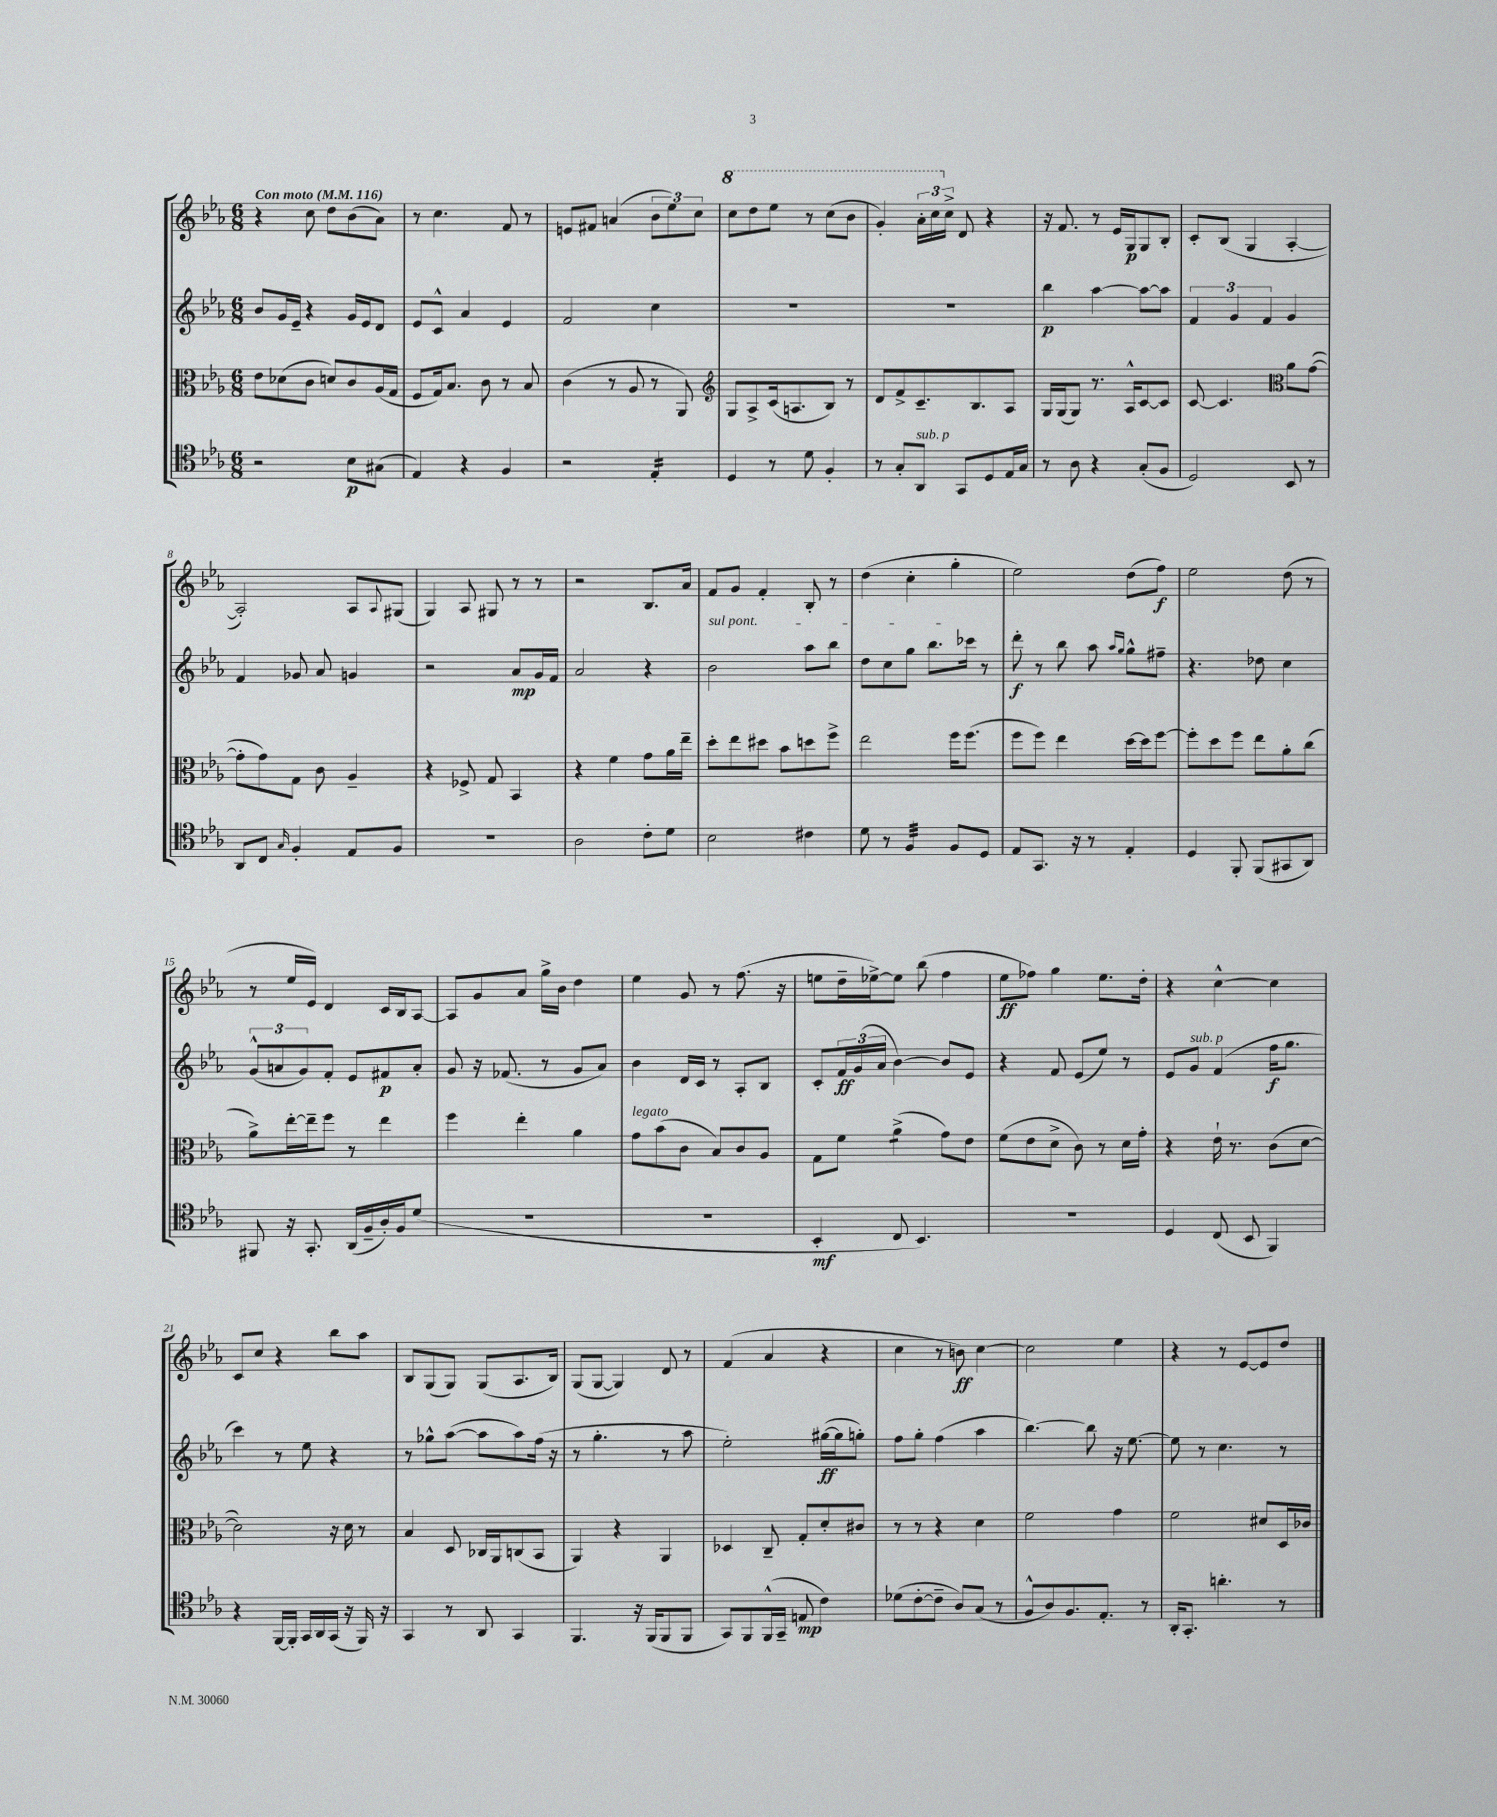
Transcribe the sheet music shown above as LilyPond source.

<<
\new StaffGroup <<
\new Staff = "s0" {
    \clef treble \key ees \major \numericTimeSignature \time 6/8 \tempo "Con moto" 4 = 116
    r4 c''8 d''8 bes'8( aes'8) |
    r8 c''4. f'8 r8 |
    e'8 fis'8 a'4( \tuplet 3/2 { bes'8 ees''8) c''8 } |
    \ottava #1 c'''8 d'''8 ees'''8 r8 c'''8( bes''8 |
    g''4-.) \tuplet 3/2 { aes''16-. c'''16 \ottava #0 c''16-> } d'8 r4 |
    r16 f'8. r8 ees'16 g16\p g8 bes8-. |
    c'8-. bes8( g4 aes4~-. |
    aes2-.) aes8 \appoggiatura { aes8 } gis8( |
    g4) aes8 gis8 r8 r8 |
    r2 bes8. aes'16 |
    f'8 g'8 f'4-. bes8-. r8 |
    d''4( c''4-. g''4-. |
    ees''2) d''8( f''8\f) |
    ees''2 d''8( r8 |
    r8 ees''16 ees'16) d'4 c'16 bes16 aes8~ |
    aes8 g'8 aes'8 g''16-> bes'16 d''4 |
    ees''4 g'8 r8 f''8.( r16 |
    e''8 d''16-- ees''16~->) ees''8 bes''8( f''4 |
    ees''8\ff fes''8) g''4 ees''8. d''16-. |
    r4 c''4~-^ c''4 |
    c'8 c''8 r4 bes''8 aes''8 |
    bes8 g8( g8) g8( aes8. bes16) |
    g8( g8~ g4) d'8 r8 |
    f'4( aes'4 r4 |
    c''4 r8 b'8\ff) c''4~ |
    c''2 ees''4 |
    r4 r8 ees'8~ ees'8 d''8 \bar "|." |
}
\new Staff = "s1" {
    \clef treble \key ees \major \numericTimeSignature \time 6/8
    bes'8 g'16 ees'16-- r4 g'16 ees'16 d'8 |
    ees'8 c'8-^ aes'4 ees'4 |
    f'2 c''4 |
    R2. |
    R2. |
    bes''4\p aes''4~ aes''8~ aes''8 |
    \tuplet 3/2 { f'4 g'4 f'4 } g'4 |
    f'4 ges'8 aes'8 g'4 |
    r2 aes'8\mp g'16 f'16 |
    aes'2 r4 |
    \once \override TextSpanner.bound-details.left.text = \markup { \italic "sul pont." } bes'2\startTextSpan aes''8 bes''8 |
    d''8 c''8 g''8 bes''8. ces'''16\stopTextSpan r8 |
    d'''8-.\f r8 bes''8 aes''8 \grace { aes''16 g''16 } g''8-^ fis''8-- |
    r4. des''8 c''4 |
    \tuplet 3/2 { g'8-^( a'8 g'8) } f'8-. ees'8 fis'8\p a'8-. |
    g'8 r16 fes'8.( r8 g'8 aes'8) |
    bes'4 d'16 c'16 r8 aes8-. bes8 |
    c'8-. \tuplet 3/2 { f'16\ff g'16( aes'16 } bes'4~) bes'8 ees'8 |
    r4 f'8 ees'8( ees''8) r8 |
    ees'8 g'8^\markup { \italic "sub. p" } f'4( f''16\f g''8. |
    c'''4) r8 ees''8 r4 |
    r8 ges''8-^ aes''8~( aes''8 aes''8) f''16( r16 |
    r8 g''4.-. r8 aes''8 |
    ees''2-.) gis''16~\ff( gis''16 g''8-.) |
    f''8 g''8-. f''4( aes''4 |
    bes''4.~) bes''8 r16 ees''8.~ |
    ees''8 r8 c''4. r8 \bar "|." |
}
\new Staff = "s2" {
    \clef alto \key ees \major \numericTimeSignature \time 6/8
    ees'8 des'8( c'8 d'8) c'8 aes16( g16 |
    f8 g16) bes8. c'8 r8 bes8 |
    c'4( r8 aes8 r8 aes,8) |
    \clef treble g8 aes8-> c'16( a8. bes8) r8 |
    d'8 f'8-> c'8.-- bes8. aes8 |
    g16 g16( g8) r8. aes16-^ c'8~ c'8 |
    c'8~ c'4. \clef alto aes'8 g'8~( |
    g'8-. g'8) g8 c'8 aes4-- |
    r4 fes8-> g8 bes,4 |
    r4 f'4 g'8 aes'16 ees''16-- |
    d''8-. ees''8 dis''8 bes'8 d''8 f''8-> |
    ees''2 f''16 f''8.( |
    f''8 f''8) ees''4 d''16~ d''16 f''8~ |
    f''8-. d''8 f''8 ees''8 aes'8-. c''8( |
    aes'8->) ees''16~-. ees''16-- f''8 r8 ees''4 |
    f''4 ees''4-. aes'4 |
    g'8^\markup { \italic "legato" } bes'8( c'8 bes8) c'8 aes8 |
    g8 f'8 aes'4:8->( g'8) ees'8 |
    f'8( ees'8 d'8-> c'8) r8 d'16 g'16-. |
    r4 ees'16-! r8. c'8( d'8~ |
    d'2) r16 d'16 r8 |
    bes4 d8 ces16 aes,16 c8( bes,8 |
    aes,4) r4 aes,4 |
    des4 c8-- g8-. d'8-. cis'8 |
    r8 r8 r4 d'4 |
    f'2 g'4 |
    f'2 dis'8 d16 ces'16 \bar "|." |
}
\new Staff = "s3" {
    \clef tenor \key ees \major \numericTimeSignature \time 6/8
    r2 bes8\p gis8( |
    ees4) r4 f4 |
    r2 ees4:16-. |
    d4 r8 d'8 f4-. |
    r8 g8-. aes,8^\markup { \italic "sub. p" } g,8 d8 ees16 g16 |
    r8 aes8 r4 g8-.( f8 |
    d2) bes,8 r8 |
    aes,8 c8 \grace { g16 } f4-. ees8 f8 |
    R2. |
    aes2 c'8-. d'8 |
    bes2 cis'4 |
    d'8 r8 f4:32 f8 d8 |
    ees8 g,8. r16 r8 ees4-. |
    d4 f,8-. f,8( gis,8 aes,8) |
    fis,8 r16 g,8.-. aes,16( f16-- aes16-.) f16 d'8( |
    R2. |
    R2. |
    bes,4-.\mf c8 bes,4.) |
    R2. |
    d4 c8( bes,8 f,4) |
    r4 f,16~ f,16-. g,16 aes,16 g,16( r16 f,16) r16 |
    g,4 r8 aes,8 g,4 |
    f,4. r16 f,16( f,8 f,8 |
    g,8) f,8 f,16-^( g,16-- e8\mp c'4) |
    des'8( c'8~-. c'8-- aes8) g8( r8 |
    f8-^ aes8) f8. ees8.-. r8 |
    aes,16-. g,8.-. a'4.-. r8 \bar "|." |
}
>>
>>
